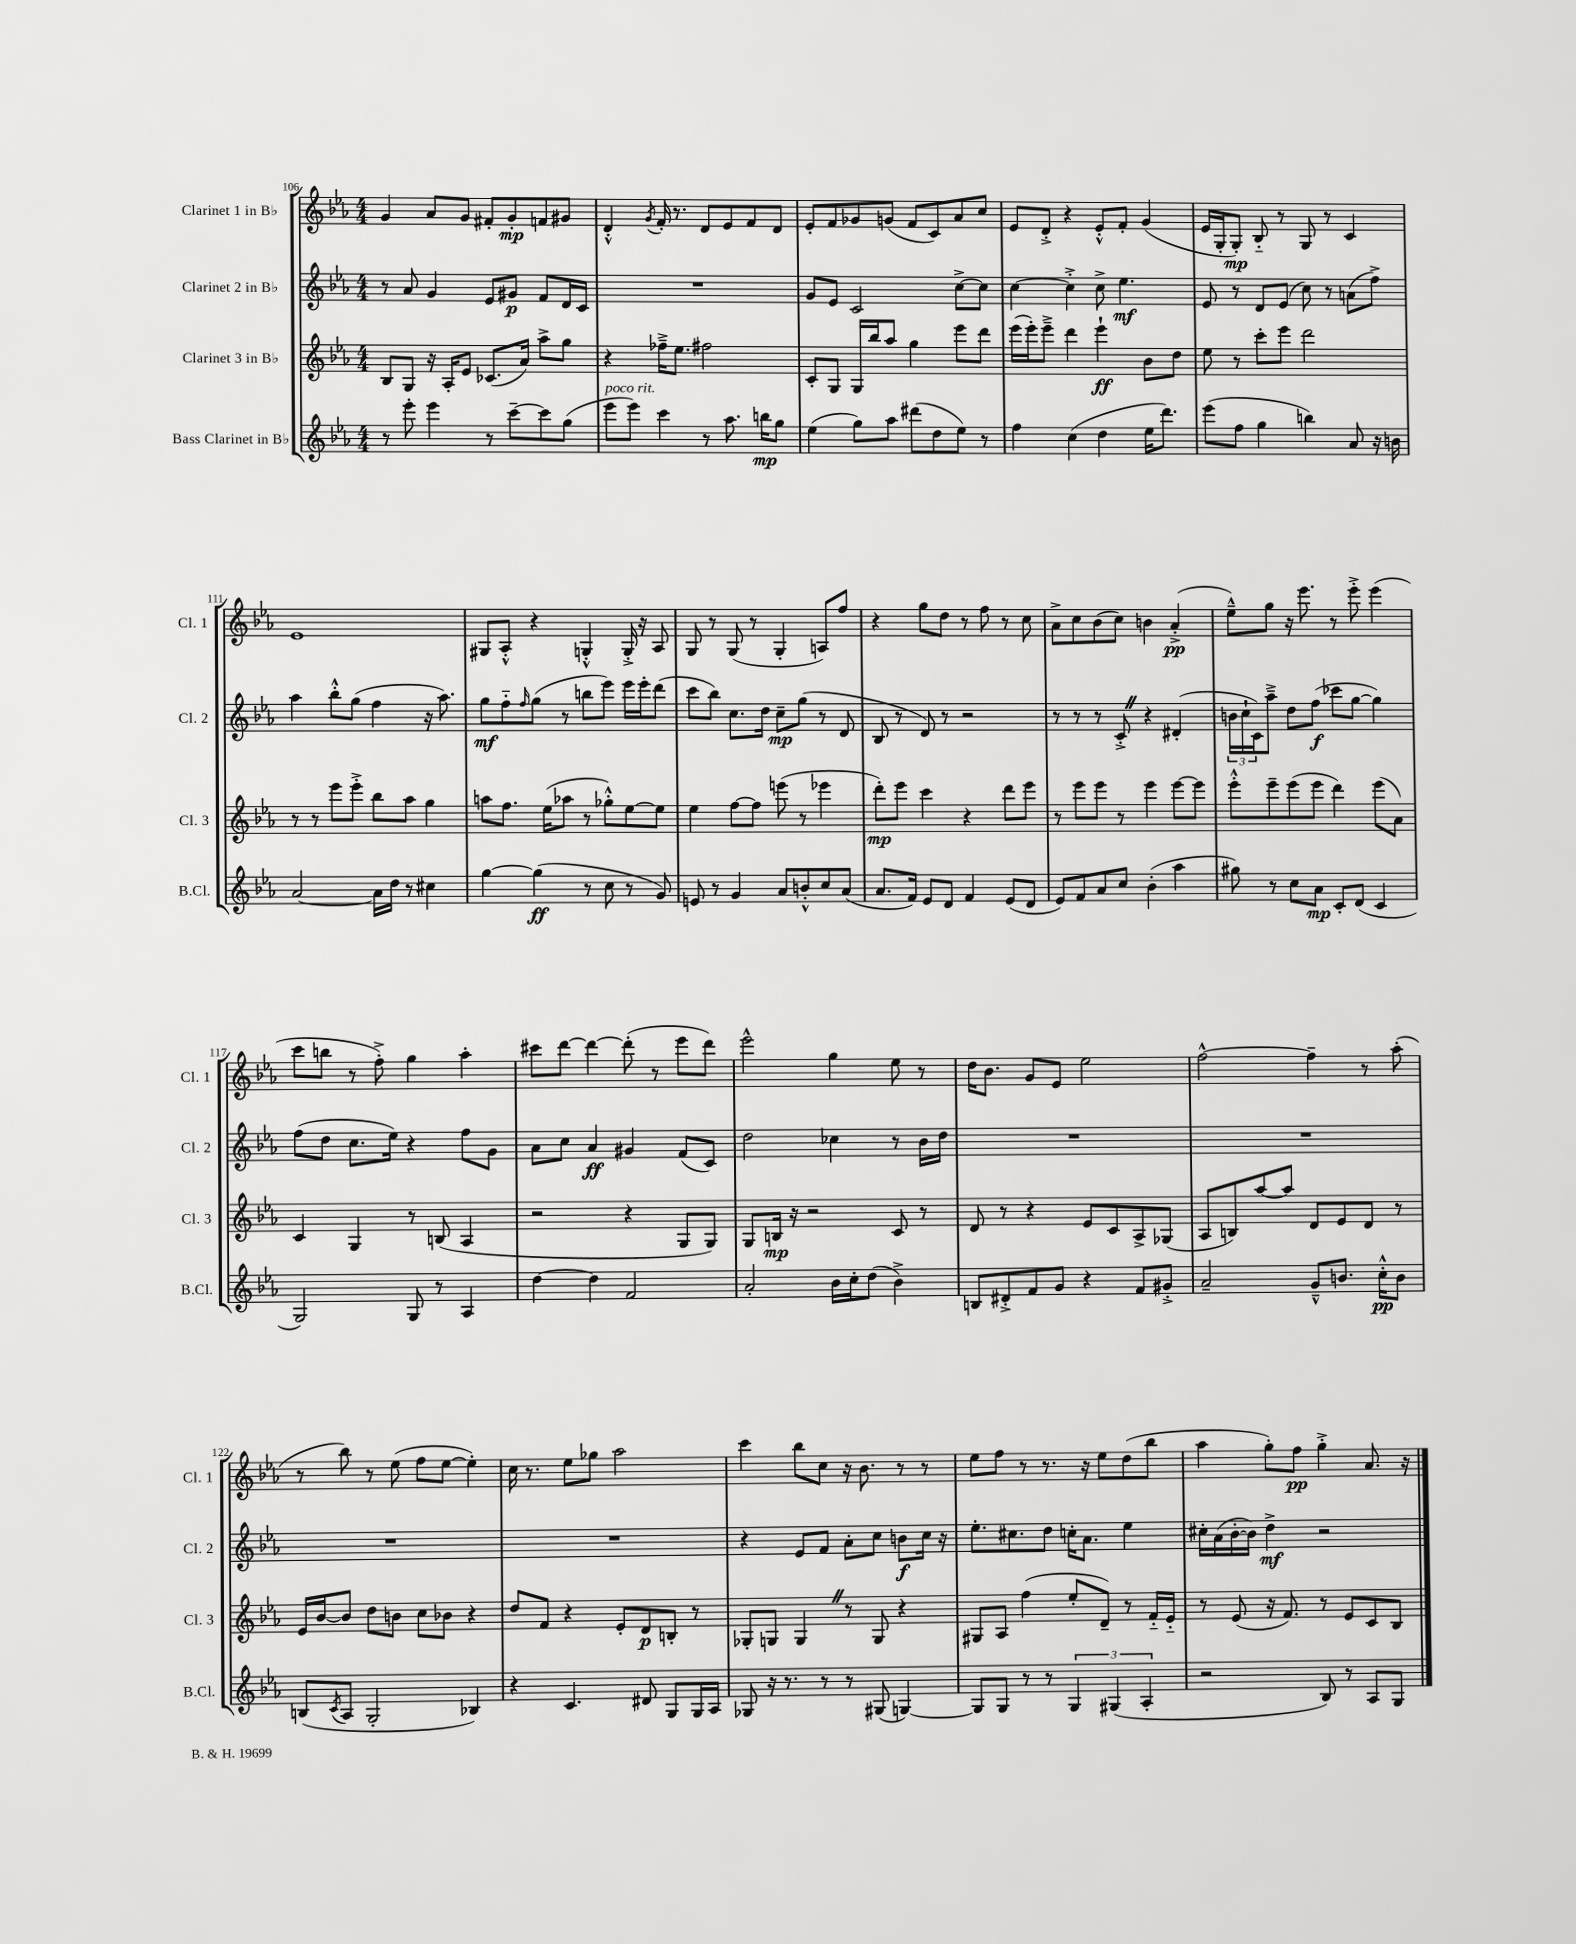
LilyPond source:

<<
\new StaffGroup <<
\new Staff = "s0" \with { instrumentName = "Clarinet 1 in Bb" shortInstrumentName = "Cl. 1" } {
    \clef treble \key ees \major \numericTimeSignature \time 4/4
    g'4 aes'8 g'8 fis'8-. g'8-.\mp f'8 gis'8 |
    d'4-.-^ \acciaccatura { g'8 } f'16-. r8. d'8 ees'8 f'8 d'8 |
    ees'8-. f'8 ges'8 g'8( f'8 c'8) aes'8 c''8 |
    ees'8 d'8-.-> r4 ees'8-.-^ f'8-. g'4( |
    ees'16 g16-. g8-.\mp) bes8-_ r8 g8 r8 c'4 |
    ees'1 |
    gis8 aes8-.-^ r4 g4-.-^ g16-.-> r16 aes8 |
    g8 r8 g8( r8 g4-. a8) f''8 |
    r4 g''8 d''8 r8 f''8 r8 c''8 |
    aes'8-> c''8 bes'8( c''8) b'4 aes'4-.->\pp( |
    ees''8---^) g''8 r16 ees'''8. r8 ees'''8-.-> ees'''4( |
    c'''8 b''8 r8 f''8-.->) g''4 aes''4-. |
    cis'''8 d'''8~ d'''4~ d'''8-.( r8 ees'''8 d'''8) |
    ees'''2-^ g''4 ees''8 r8 |
    d''16 bes'8. g'8 ees'8 ees''2 |
    f''2~-^ f''4-- r8 aes''8-.( |
    r8 bes''8) r8 ees''8( f''8 ees''8~ ees''4-.) |
    c''16 r8. ees''8 ges''8 aes''2 |
    c'''4 bes''8 c''8 r16 bes'8. r8 r8 |
    ees''8 f''8 r8 r8. r16 ees''8 d''8( bes''8 |
    aes''4 g''8-.) f''8\pp g''4-.-> aes'8. r16 \bar "|." |
}
\new Staff = "s1" \with { instrumentName = "Clarinet 2 in Bb" shortInstrumentName = "Cl. 2" } {
    \clef treble \key ees \major \numericTimeSignature \time 4/4
    r8 aes'8 g'4 ees'8 gis'8\p f'8 d'16 c'16 |
    R1 |
    g'8 ees'8 c'2 c''8~-> c''8 |
    c''4~ c''4-.-> c''8-> ees''4.\mf |
    ees'8 r8 d'8 ees'8( c''8) r8 a'8( f''8->) |
    aes''4 bes''8-.-^ g''8( f''4 r16 aes''8.) |
    g''8\mf f''8-_ \grace { f''16 } g''8( r8 b''8 ees'''8) ees'''16 ees'''16-. d'''8( |
    c'''8 bes''8) c''8. d''16 c''8--\mp g''8( r8 d'8 |
    bes8 r8 d'8) r8 r2 |
    r8 r8 r8 c'8-.-> \once \override BreathingSign.text = \markup { \musicglyph "scripts.caesura.straight" } \breathe r4 dis'4-.( |
    \tuplet 3/2 { b'16 c''16-! c'16) } aes''8---> d''8 f''8\f( ces'''8 g''8~ g''4) |
    f''8( d''8 c''8. ees''16) r4 f''8 g'8 |
    aes'8 c''8 aes'4\ff gis'4 f'8( c'8) |
    d''2 ces''4 r8 bes'16 d''16 |
    R1 |
    R1 |
    R1 |
    R1 |
    r4 ees'8 f'8 aes'8-. c''8 b'8\f c''16 r16 |
    ees''8.-. cis''8. d''8 c''16-. aes'8. ees''4 |
    cis''16-. aes'16( bes'16~-. bes'16) d''4->\mf r2 \bar "|." |
}
\new Staff = "s2" \with { instrumentName = "Clarinet 3 in Bb" shortInstrumentName = "Cl. 3" } {
    \clef treble \key ees \major \numericTimeSignature \time 4/4
    bes8 g8 r16 aes16-. ees'8 ces'8.( aes'16) aes''8-> g''8 |
    r4 fes''16---> ees''8. fis''2 |
    c'8-. g8 g16 bes''16 aes''8 g''4 ees'''8 d'''8 |
    ees'''16( ees'''16-.) ees'''8---> d'''4 ees'''4-!\ff bes'8 d''8 |
    ees''8 r8 c'''8-. ees'''8 d'''2 |
    r8 r8 ees'''8 ees'''8-.-> bes''8 aes''8 g''4 |
    a''8 f''8. ees''16( aes''8 r8 ges''8-.-^) ees''8~ ees''8 |
    ees''4 f''8~ f''8 e'''8( r8 ees'''4 |
    d'''8-.\mp) ees'''8 c'''4 r4 d'''8 ees'''8 |
    r8 ees'''8 ees'''8 r8 ees'''4 ees'''8~ ees'''8 |
    ees'''8-.-^ ees'''8-- ees'''8( ees'''8 d'''4) ees'''8( aes'8) |
    c'4 g4 r8 b8( aes4 |
    r2 r4 g8 g8) |
    g8 b16\mp r16 r2 c'8 r8 |
    d'8 r8 r4 ees'8 c'8 aes8-> ges8( |
    aes8 b8) aes''8~ aes''8 d'8 ees'8 d'8 r8 |
    ees'16 bes'16~ bes'8 d''8 b'8 c''8 bes'8 r4 |
    d''8 f'8 r4 ees'8-. d'8\p b8-. r8 |
    ges8-. g8 g4 \once \override BreathingSign.text = \markup { \musicglyph "scripts.caesura.straight" } \breathe r8 g8 r4 |
    gis8 aes8 f''4( ees''8-. d'8--) r8 f'16-_ ees'16-_ |
    r8 ees'8( r16 f'8.) r8 ees'8 c'8 bes8 \bar "|." |
}
\new Staff = "s3" \with { instrumentName = "Bass Clarinet in Bb" shortInstrumentName = "B.Cl." } {
    \clef treble \key ees \major \numericTimeSignature \time 4/4
    r8 ees'''8-. ees'''4 r8 c'''8~-- c'''8 g''8( |
    ees'''8^\markup { \italic "poco rit." } ees'''8) c'''4 r8 aes''8. b''16\mp g''8 |
    ees''4( g''8) aes''8 dis'''8( d''8 ees''8) r8 |
    f''4 c''4( d''4 ees''16 d'''8.) |
    ees'''8( f''8 g''4 b''4) aes'8 r16 b'16 |
    aes'2~ aes'16 d''16 r8 cis''4 |
    g''4~ g''4\ff( r8 c''8 r8 g'8) |
    e'8 r8 g'4 aes'8 b'8-.-^ c''8 aes'8( |
    aes'8. f'16) ees'8 d'8 f'4 ees'8( d'8 |
    ees'8) f'8 aes'8 c''8 bes'4-.( aes''4 |
    gis''8) r8 c''8 aes'8\mp c'8-. d'8( c'4 |
    g2) g8 r8 aes4 |
    d''4~ d''4 f'2 |
    aes'2-. bes'16 c''16-. d''8( bes'4->) |
    b8 dis'8-.-> f'8 g'8 r4 f'8 gis'8-.-> |
    aes'2-- g'8---^ b'8. c''16-.-^\pp b'8 |
    b8( \acciaccatura { c'8 } aes8 g2-. bes4) |
    r4 c'4. dis'8 g8 g16 aes16 |
    ges8 r16 r8. r8 r8 gis8( g4~) |
    g8 g8 r8 r8 \tuplet 3/2 { g4 gis4( aes4-. } |
    r2 bes8) r8 aes8 g8 \bar "|." |
}
>>
>>
\layout { \context { \Score currentBarNumber = #106 } }
